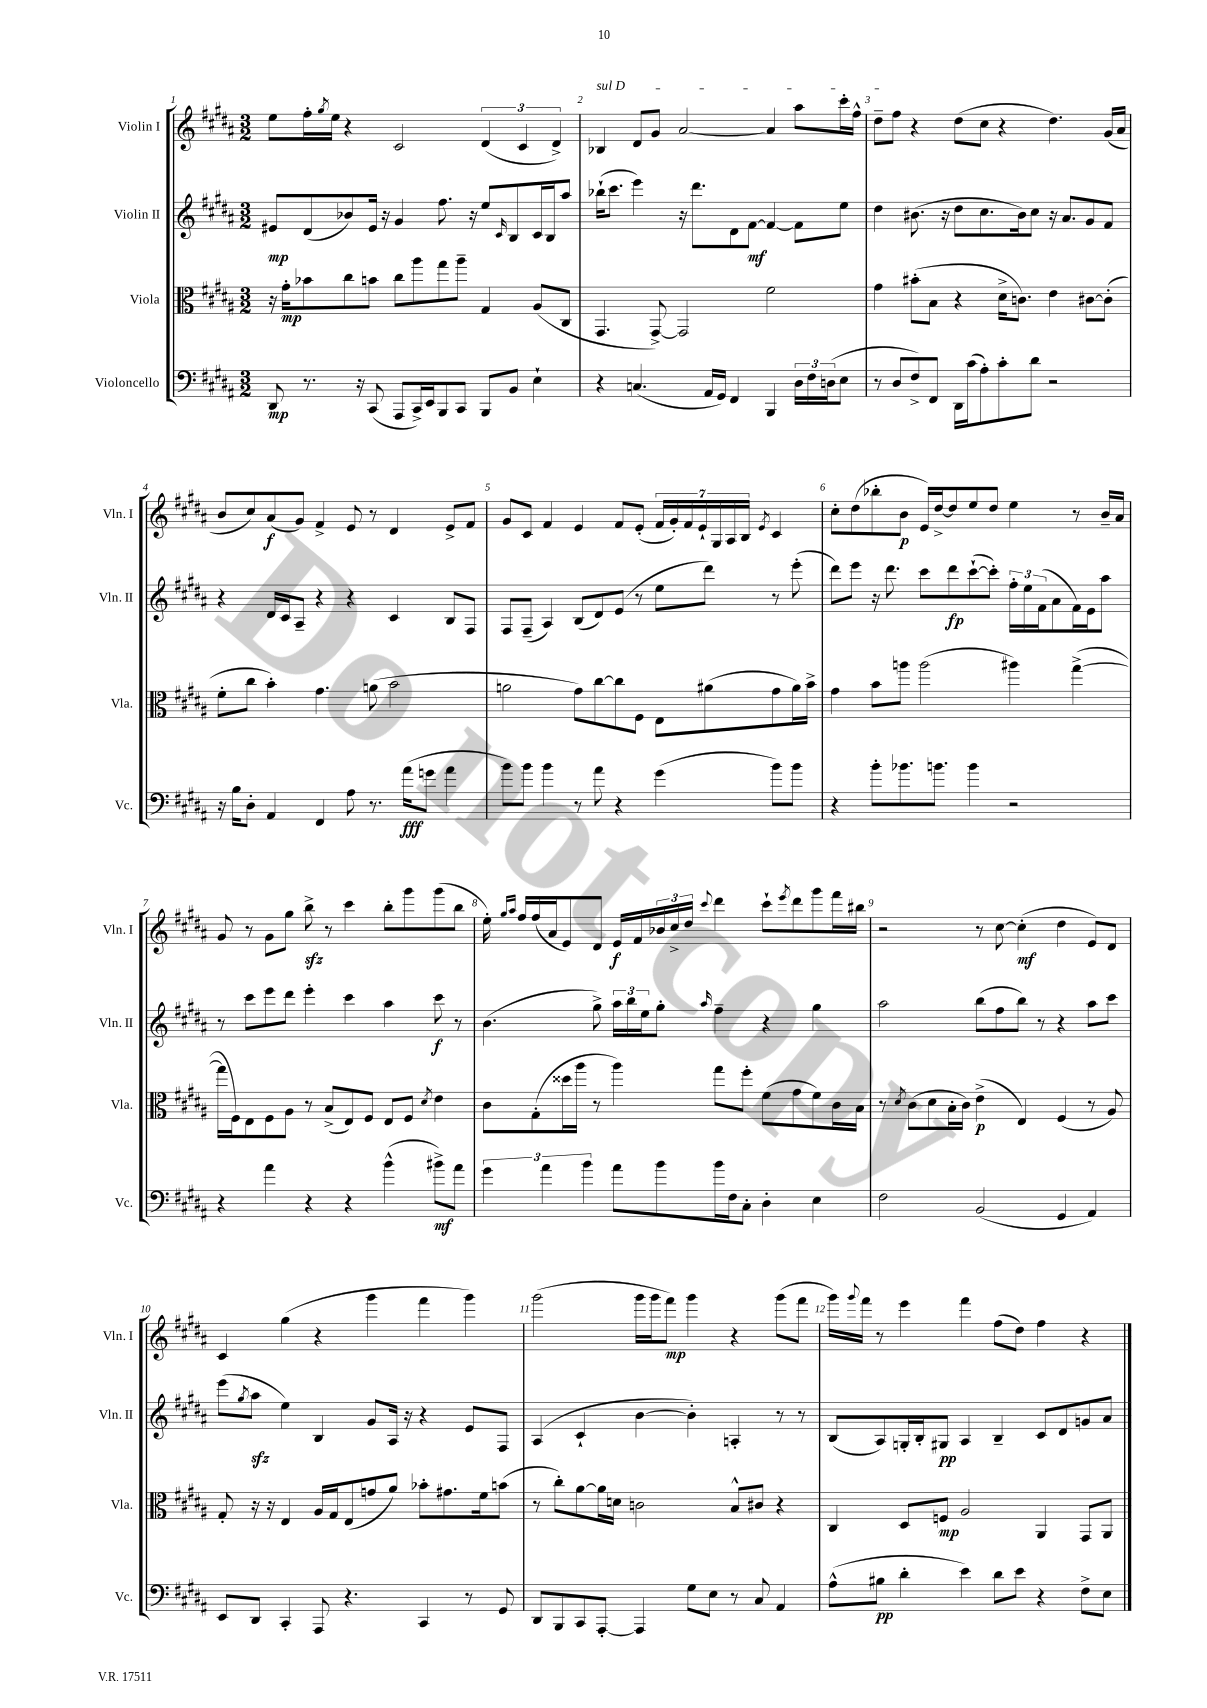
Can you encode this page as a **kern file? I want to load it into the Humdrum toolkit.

**kern	**kern	**kern	**kern
*staff4	*staff3	*staff2	*staff1
*clefF4	*clefC3	*clefG2	*clefG2
*k[f#c#g#d#a#]	*k[f#c#g#d#a#]	*k[f#c#g#d#a#]	*k[f#c#g#d#a#]
*M3/2	*M3/2	*M3/2	*M3/2
8DD#	16r	8e#	8ee
.	16g#'	.	.
8.r	8b-	(8d#	16ff#'
.	.	.	8qgg#
.	.	.	16ee
.	8cc#	8b-)	4r
16r	.	.	.
(8CC#	8b	16e#	.
.	.	16r	.
8AAA#	8cc#	4g#	2c#
16CC#^)	8aa#	.	.
16EE	.	.	.
8BBB	8gg#	8.ff#	.
8CC#	8aa#~	.	.
.	.	16r	.
8BBB	4G#	8ee	(6d#
.	.	16qqc#	.
8BB	.	8B	.
.	.	.	6c#
4E`	(8A#	16c#	.
.	.	16B	.
.	.	.	6d#^)
.	8C#	8aa#	.
=	=	=	=
4r	4.GG#	(16bb-`	4B-
.	.	8.ccc#	.
(4.C	.	4eee)	8d#
.	[8GG#^)	.	8g#
.	2GG#]	16r	[2a#
.	.	8.ddd#	.
16AA#	.	.	.
16GG#)	.	.	.
4FF#	.	8d#	.
.	.	[8f#	.
4BBB	2f#	4f#_	4a#]
24D#	.	8f#]	8aa#
24F#	.	.	.
(24D	.	.	.
8E	.	8ee	16ccc#'
.	.	.	16ff#^^
=	=	=	=
8r	4g#	4dd#	8dd#~
8D#	.	.	8ff#
8F#^)	(8b#'	(8.b#	4r
8FF#	8B	.	.
.	.	16r	.
16DD#	4r	8dd#	(8dd#
(16c#	.	.	.
8A#')	.	8.cc#	8cc#
8c#'	16d#^	.	4r
.	8.c)	16b#)	.
8d#	.	8cc#	.
2r	4e	16r	4.dd#)
.	.	8.a#	.
.	[8c#	8g#	.
.	(8c#']	8f#	(16g#
.	.	.	16a#
=	=	=	=
16r	8f#'	4r	8b
16B	.	.	.
8D#'	8cc#	.	8cc#)
4AA#	4b')	16d#	(8a#
.	.	16c#	.
.	.	8A#~	8g#)
4FF#	4.g#	4r	4f#^
8A#	.	4r	8e
8.r	(8a	.	8r
.	2b	4c#	4d#
(16a#	.	.	.
8g	.	.	.
4a#	.	8B	8e^
.	.	8F#	8f#
=	=	=	=
8b)	2a	8F#	8g#
8b	.	(8F#~	8c#
4b	.	4A#)	4f#
8r	8g#)	(8B	4e
8a#	[8cc#	8d#)	.
4r	8cc#]	(8e	8f#
.	8F#	8r	(8e'
(4g#	8E	8ee	28f#
.	.	.	28g#')
.	.	.	28f#
.	.	.	28e`
.	(8a#	8ddd#)	.
.	.	.	28G#
.	.	.	28A#
.	.	.	28B
.	.	.	8qe
8b)	8g#	8r	4c#
8b	16a#)	(8eee'	.
.	16b^	.	.
=	=	=	=
4r	4g#	8ddd#)	8cc#'
.	.	8eee	(8dd#
8b'	8b	16r	8bb-'
.	.	8.ddd#	.
8.b-	8aa	.	8b
.	(2aa	8ccc#	16e)
8.b	.	.	[16dd#^
.	.	8ddd#	8dd#]
4b	.	([8ccc#`	8ee
.	.	8ccc#'])	8dd#
2r	4aa#)	24ff#'	4ee
.	.	24ee	.
.	.	(24f#	.
.	.	8a#	.
.	([4gg#^	16f#)	8r
.	.	16e	.
.	.	8aa#	16b~
.	.	.	16a#
=	=	=	=
4r	16gg#]	8r	8g#
.	16F#)	.	.
.	8E	8ccc#	8r
4a#	8F#	8eee	8g#
.	8A#	8ddd#	8gg#
4r	8r	4eee'	8bb^
.	(8B^	.	8r
4r	8E)	4ccc#	4ccc#
.	8F#	.	.
(4b^^	8E	4aa#	8bb'
.	8F#	.	8ggg#
.	8qd#	.	.
8b#^)	4e	8ccc#	(8ggg#
8a#	.	8r	8bb
=	=	=	=
6g#	8c#	(4.b	16ee')
.	.	.	16qqgg#
.	.	.	16qqaa#
.	.	.	16ff#
.	(8G#'	.	(16ff#
6a#	.	.	.
.	.	.	16a#
.	16dd##	.	8e)
.	16aa#	.	.
6b	.	.	.
.	8r	8gg#^)	8d#
8a#	4aa#)	24aa#	16e
.	.	24bb	.
.	.	.	16f#
.	.	24ee	.
8b	.	8gg#'	24b-
.	.	.	24cc#^
.	.	.	24dd#
.	.	16qqaa#	8qqccc#
16b	8gg#	4ff#~	4ddd#
16F#	.	.	.
8C#'	8ff#'	.	.
4D#'	(8f#	4r	8ccc#`
.	.	.	8qeee
.	8g#	.	8ddd#
4E	8f#)	4gg#	8ggg#
.	16c#	.	16fff#
.	16B	.	16bb#
=	=	=	=
2F#	8r	2aa#	2r
.	8qd#	.	.
.	(8c#	.	.
.	8d#	.	.
.	16B'	.	.
.	16c#)	.	.
(2BB	(4e^	(8bb	8r
.	.	8ff#	[8cc#
.	4E)	8bb)	(4cc#']
.	.	8r	.
4GG#	(4F#	4r	4dd#
4AA#)	8r	8aa#	8e)
.	8A#)	8ccc#	8d#
=	=	=	=
8EE	8G#'	(8eee	4c#
.	.	8qgg#	.
8DD#	16r	8aa#	.
.	16r	.	.
4CC#'	4E	4ee)	(4gg#
8AAA#	16A#	4B	4r
.	16G#	.	.
4.r	(8E	.	.
.	8g	8g#	4ggg#
.	8a#)	16A#	.
.	.	16r	.
4CC#	8b-'	4r	4fff#
.	8.g#	.	.
8r	.	8e	4ggg#)
.	16f#	.	.
8GG#	(8b	8F#	.
=	=	=	=
8DD#	8r	(4A#	(2ggg#
8BBB	8cc#')	.	.
8CC#	[8a#	4c#`	.
[8AAA#'	16a#]	.	.
.	16d	.	.
4AAA#]	2c	[4b	16ggg#
.	.	.	16ggg#
.	.	.	8fff#)
8G#	.	4b'])	4ggg#
8E	.	.	.
8r	8B^^	4A'	4r
8C#	8c#	.	.
4AA#	4r	8r	(8ggg#
.	.	8r	8fff#
=	=	=	=
(8A#^^	4C#	(8B	16ggg#)
.	.	.	8qqggg#
.	.	.	16fff#
8B#	.	8A#)	8r
4d#'	8D#	16G'	4eee
.	.	16B'	.
.	8F	8G#	.
4e)	2A#	4A#	4fff#
8d#	.	4B~	(8ff#
8e	.	.	8dd#)
4r	4AA#	8c#	4ff#
.	.	8d#	.
8F#^	8GG#	8g	4r
8E	8AA#	8a#	.
==	==	==	==
*-	*-	*-	*-
